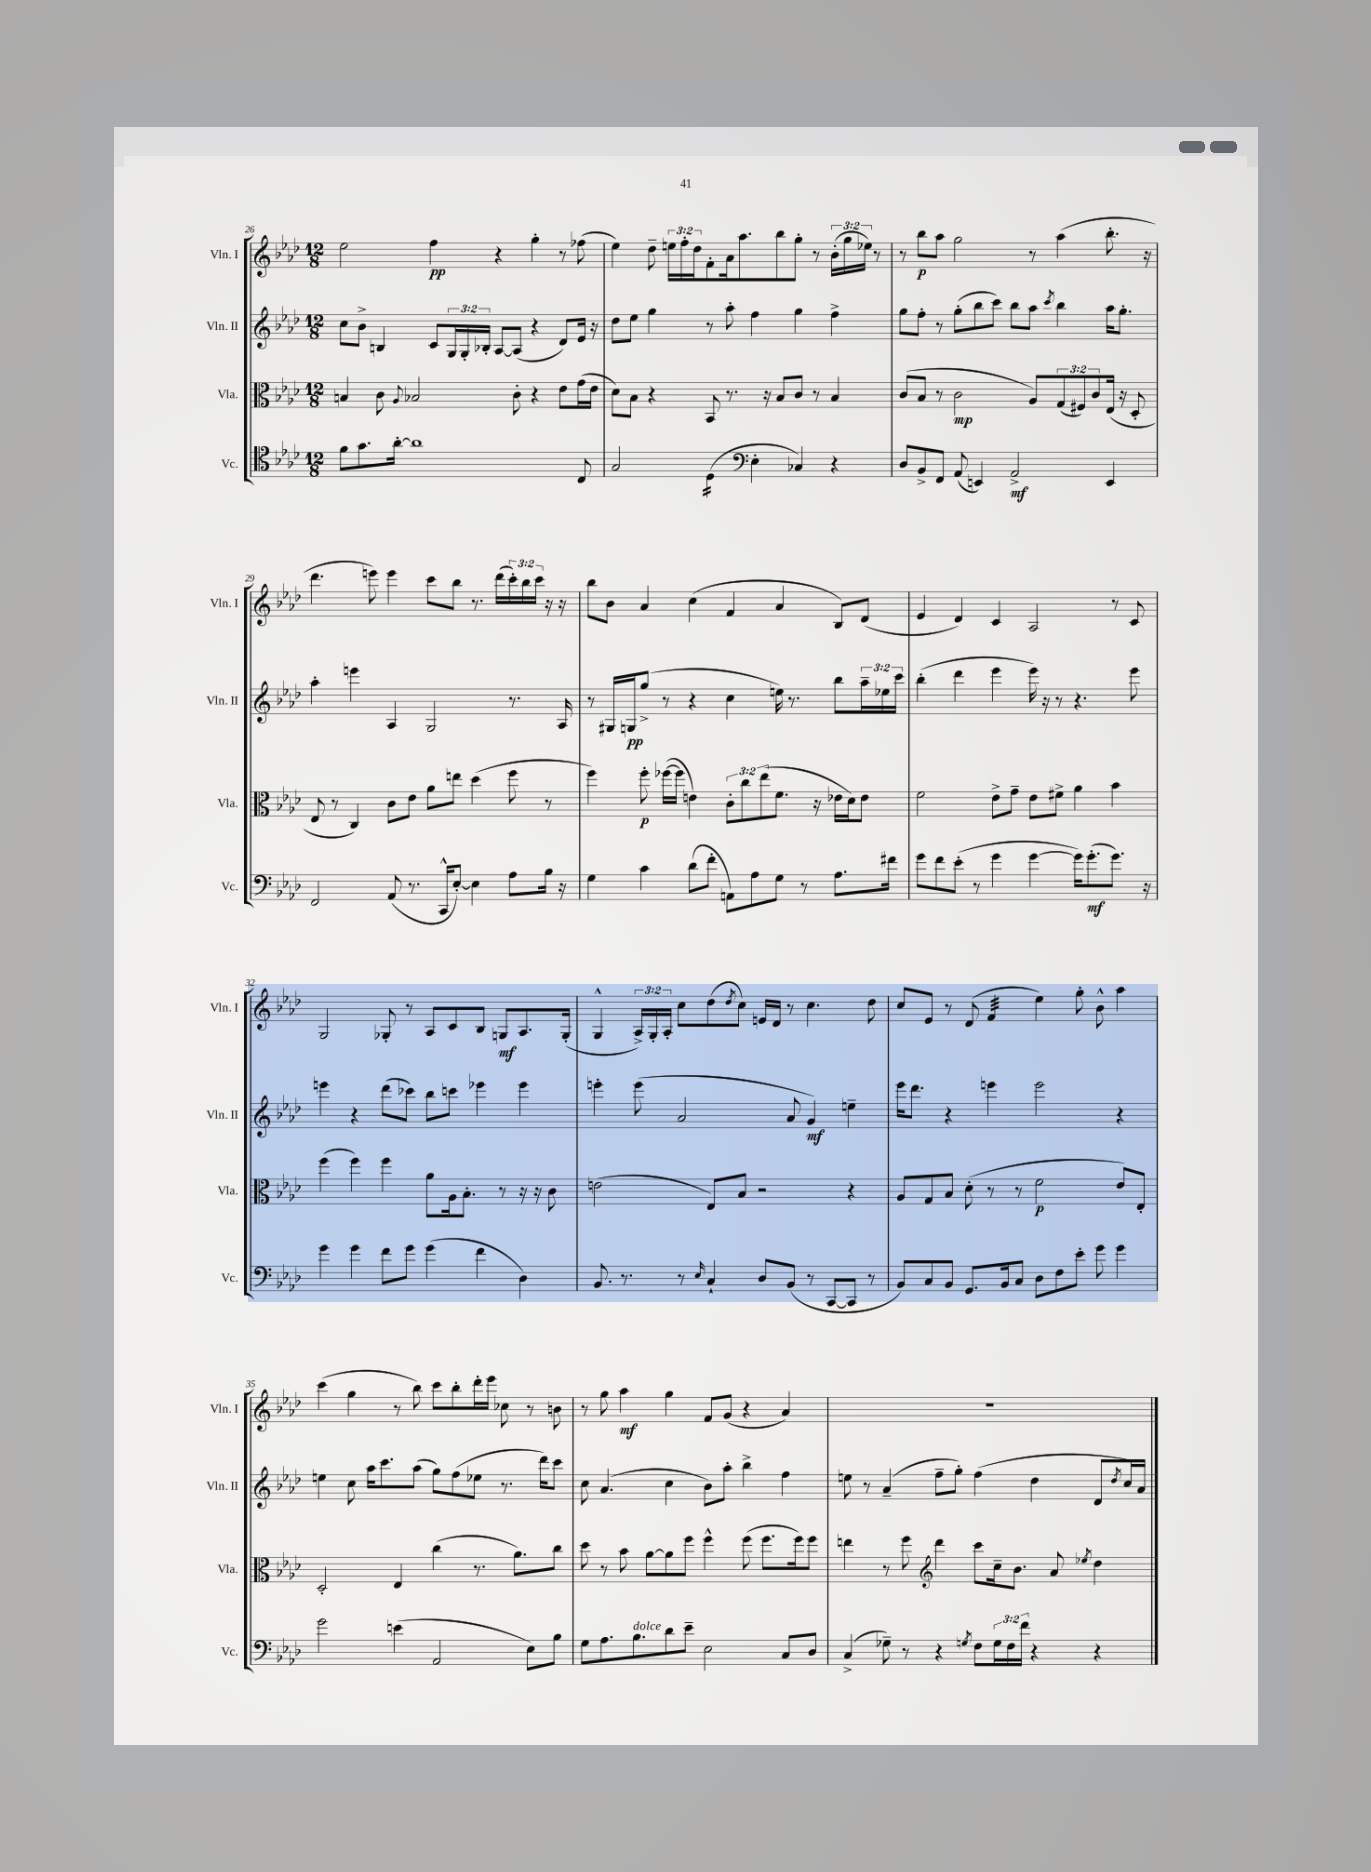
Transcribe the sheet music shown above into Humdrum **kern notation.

**kern	**kern	**kern	**kern
*staff4	*staff3	*staff2	*staff1
*clefC4	*clefC3	*clefG2	*clefG2
*k[b-e-a-d-]	*k[b-e-a-d-]	*k[b-e-a-d-]	*k[b-e-a-d-]
*M12/8	*M12/8	*M12/8	*M12/8
8f	4B	8cc	2ee-
8.g	.	8b-^	.
.	8c	4B	.
[16a-'	.	.	.
.	8qqA-	.	.
1a-]	2B-	.	.
.	.	8c	4ff
.	.	24G	.
.	.	24G'	.
.	.	24B-'	.
.	.	[8A-	4r
.	8c'	(8A-]	.
.	4r	4r	4gg'
.	8e-	8d-)	8r
8C	(16g	16e-	(8ff-
.	16e-	16r	.
=	=	=	=
2G	8d-)	8dd-	4ee-)
.	8B-	8ee-	.
.	4r	4gg	8dd-~
.	.	.	24ee
.	.	.	24ff'
.	.	.	24dd-
*clefF4	*	*	*
(4D-	8BB-	8r	8f'
.	8.r	8aa-'	16a-
.	.	.	8.aa-
4E-'	.	4ff	.
.	16r	.	.
.	8B-	.	8bb-
4C-)	8c	4gg	8gg'
.	8r	.	8r
4r	4B-	4ff^	(24b-'
.	.	.	24gg
.	.	.	24ee-)
.	.	.	8r
=	=	=	=
8D-	(8c	8gg	8r
8BB-^	8B-	8ff'	8bb-
8FF	8r	8r	8aa-
(8AA-	2c	(8gg'	2gg
4EE)	.	8bb-	.
.	.	8ccc)	.
2AA-^	.	8bb-	.
.	8A-)	8aa-	8r
.	.	8qccc	.
.	(12G	4bb-	(4aa-
.	12F#)	.	.
.	12c	.	.
4EE	(16E-	16aa-	8.bb-'
.	16r	8.gg'	.
.	8D-'	.	.
.	.	.	16r
=	=	=	=
2FF	8E-	4aa-'	4.ddd-
.	8r	.	.
.	4C)	4eee	.
.	.	.	8eee)
(8AA-	8c	4A-	4eee
8.r	8e-	.	.
.	8a-	2G	8ccc
16CC^^	.	.	.
[8E-')	8ee	.	8bb-
4E-]	(4dd-	.	8.r
.	.	.	(16ddd-
8A-	8ff	8.r	24ccc')
.	.	.	24bb-
.	.	.	24ccc
16B-	8r	.	16r
16r	.	16A-	16r
=	=	=	=
4G	4ff)	8r	8bb-
.	.	16G#	8b-
.	.	16G	.
4c	8ff'	(8gg^	4a-
.	([16ff-	8r	.
.	16ff-]	.	.
(8d-	4e)	4r	(4cc
8f'	.	.	.
8AA)	12c'	4cc	4f
.	12cc	.	.
8A-	.	.	.
.	(12ee-	.	.
8G	8.f	16ee)	4a-
.	.	8.r	.
8r	.	.	.
.	16r	.	.
8.A-	16e-	8bb-	8B-)
.	16d-)	.	.
.	8e-	24aa-~	(8d-
.	.	24ee-	.
16f#	.	.	.
.	.	24ccc	.
=	=	=	=
8g	2f	(4bb-'	4e-
8f	.	.	.
(8e-'	.	4ddd-	4d-)
8r	.	.	.
4g	8e-^	4eee-	4c
.	8g~	.	.
[4g	8e-	16eee-)	2A-
.	.	16r	.
.	8f#^	8r	.
16g])	4a-	4.r	.
(8.g'	.	.	.
8.g)	4b-	.	8r
.	.	8eee-	8c
16r	.	.	.
=	=	=	=
4g	(4ff	4eee	2G
4g	4ff)	4r	.
8f	4ff	(8ddd-	8G-'
8g	.	8ccc-)	8r
(4g	8a-	8bb-	8A-
.	16A-	8ccc	8c
.	8.B-'	.	.
4f	.	4eee-	8B-
.	8r	.	8G
4D-)	16r	4eee-	8.A-
.	16r	.	.
.	8c	.	.
.	.	.	(16G'
=	=	=	=
8.BB-	(2e	4eee'	4G^^
8.r	.	.	.
.	.	(8eee	24A-^)
.	.	.	24G'
.	.	.	24A-'
8r	.	2a-	8cc
16qqE-	.	.	.
4C`	8E-)	.	(8dd-
.	.	.	8qdd-
.	8B-	.	8cc)
8D-	2r	.	16e
.	.	.	16d-
(8BB-	.	8a-	8r
8r	.	4g)	4.cc
[8CC	.	.	.
8CC]	4r	4ee~	.
8r	.	.	8dd-
=	=	=	=
8BB-)	8A-	16eee-	8cc
.	.	8.ddd-	.
8C	8G	.	8e-
8BB-	8B-	4r	8r
8.GG	(8d-'	.	(8d-
.	8r	4eee	4f
16BB-	.	.	.
8C	8r	.	.
8D-	2f	2eee	4ee-)
8F	.	.	.
8e-'	.	.	8gg'
8g	.	.	8b-^^
4g	8e-)	4r	4aa-
.	8E-'	.	.
=	=	=	=
2g	2D-'	4ee	(4ccc
.	.	8cc	4gg
.	.	16aa-	.
.	.	8.ccc	.
(4e	4E-	.	8r
.	.	(8aa-	8bb-)
2AA-	(4cc	8gg)	8ccc
.	.	(8ff	8bb-'
.	8.r	8ee-	16ddd-'
.	.	.	16eee-
.	.	8.r	8cc-
.	8.a-)	.	.
8E-)	.	.	8r
.	.	16ddd-)	.
8B-	8cc	8ccc	8b
=	=	=	=
8G	8dd-	8cc	8r
8.A-	8r	(4.a-	8gg
.	8b-	.	4aa-
8.B-	.	.	.
.	[8a-	.	.
8d-	8a-]	4cc	4gg
8e-~	8ff	.	.
2E-	4ff^^	8b-)	8f
.	.	8aa-'	(8g
.	(8ff	4bb-^	4r
.	8.ff	.	.
8C	.	4ff	4a-)
.	16ff)	.	.
8D-	8ff	.	.
=	=	=	=
(4C^	4ee	8ee	1.r
.	.	8r	.
8G-~)	8r	(4a-~	.
8r	8ff	.	.
*	*clefG2	*	*
4r	4ddd-	8ff~	.
.	.	8gg')	.
8qG	.	.	.
8F	8ccc	(4ff	.
24G	16cc~	.	.
24F	.	.	.
.	8.b-	.	.
24f	.	.	.
4r	.	4dd-	.
.	8a-	.	.
.	8qee-	.	.
4r	4dd-	8d-	.
.	.	8qdd-	.
.	.	16cc)	.
.	.	16a-	.
==	==	==	==
*-	*-	*-	*-
